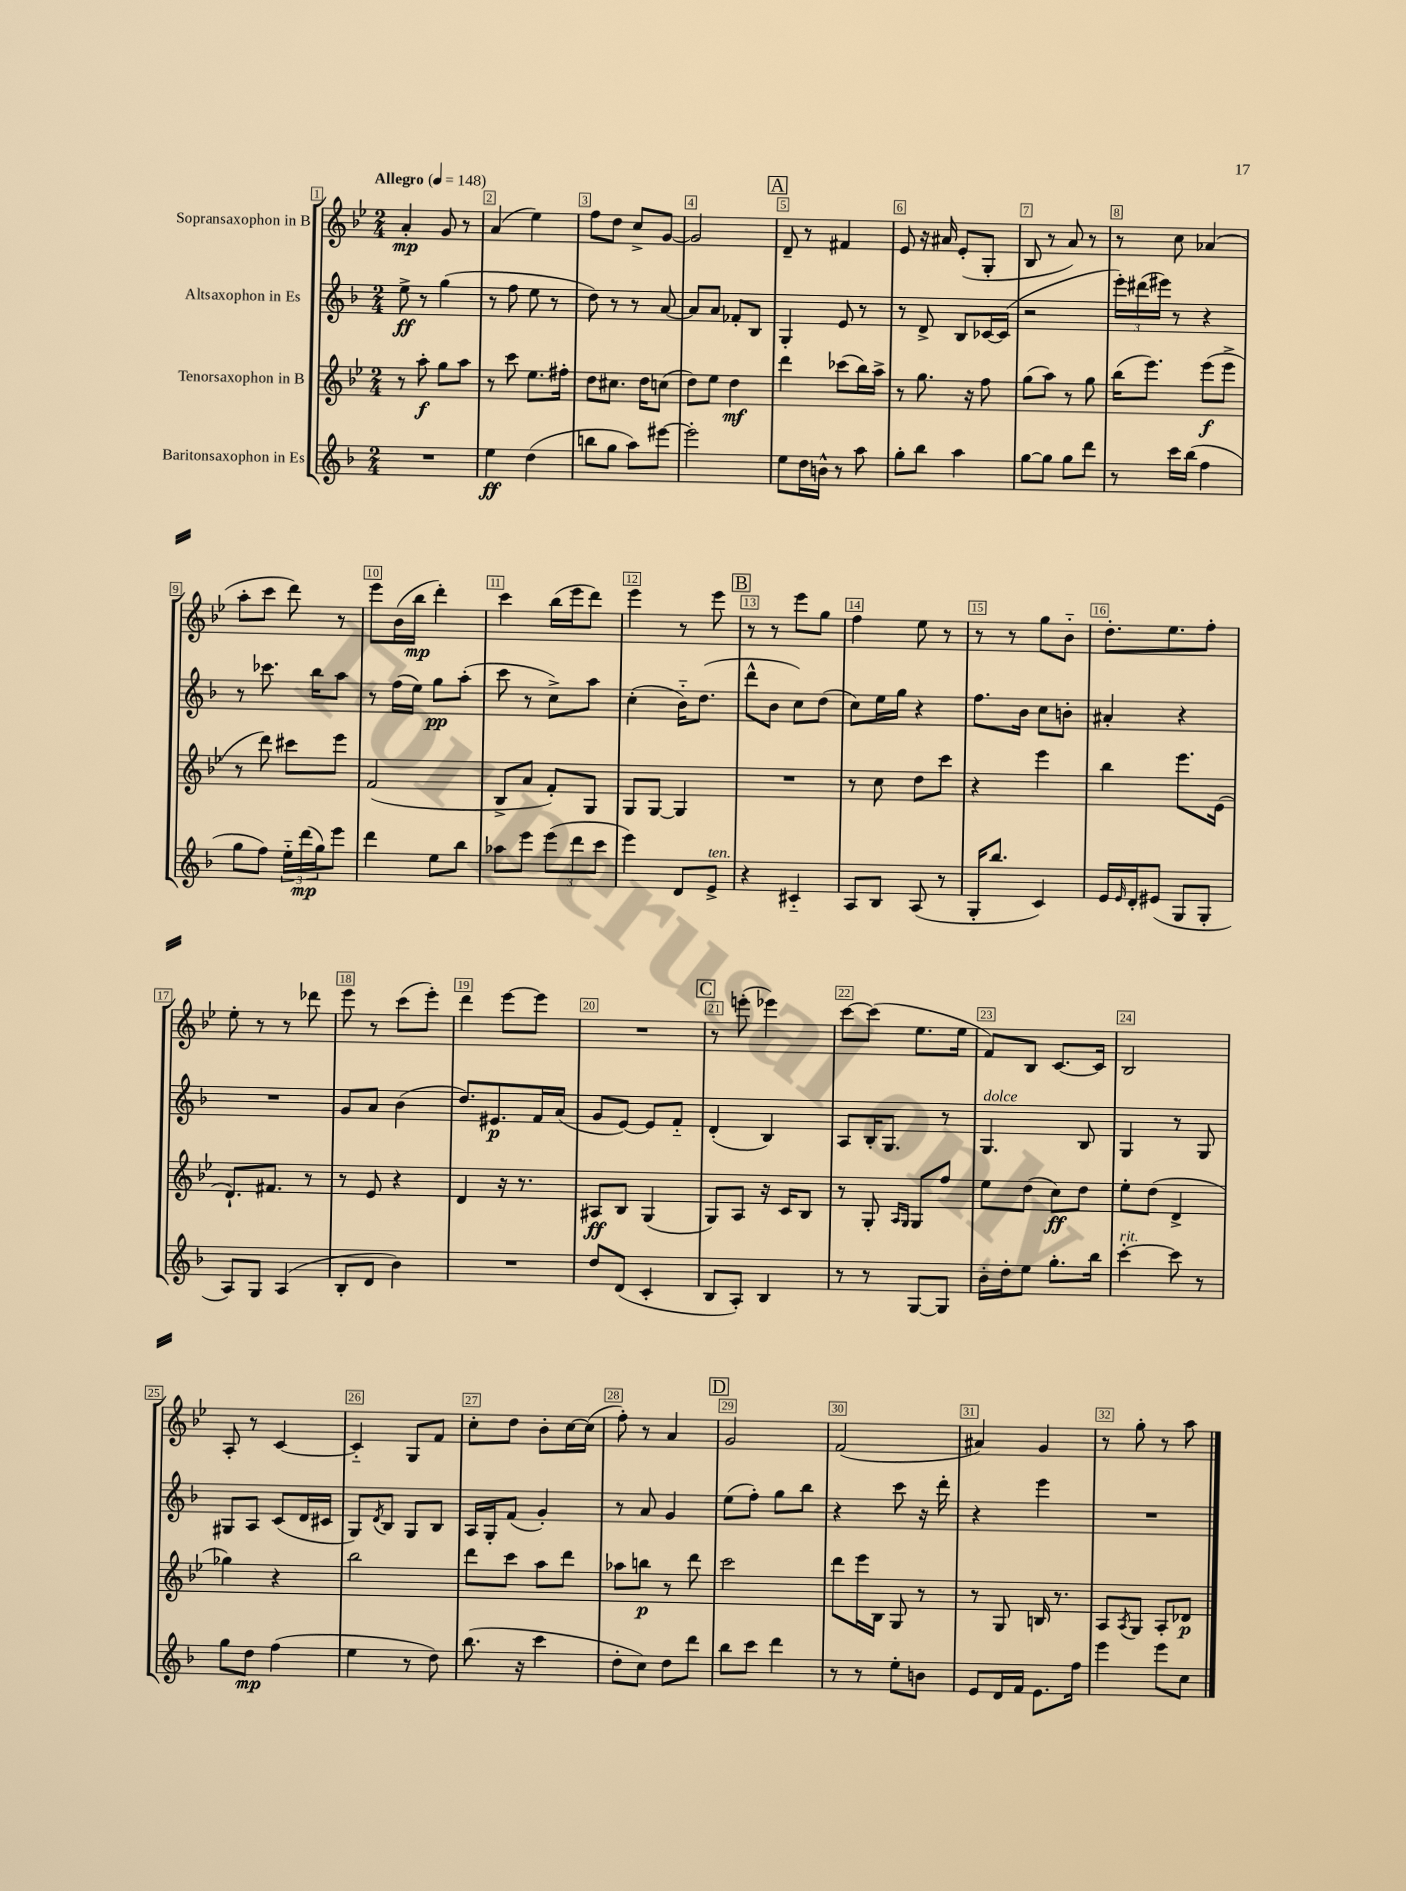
<<
\new StaffGroup <<
\new Staff = "s0" \with { instrumentName = "Sopransaxophon in B" } {
    \clef treble \key bes \major \numericTimeSignature \time 2/4 \tempo "Allegro" 4 = 148
    a'4-.\mp g'8 r8 |
    a'4( ees''4) |
    f''8 d''8 c''8-> g'8~ |
    g'2 |
    \mark \markup { \box "A" } d'8-- r8 fis'4 |
    ees'8 r16 ais'16 ees'8-.( g8-. |
    bes8 r8 a'8) r8 |
    r8 c''8 aes'4( |
    a''8-. c'''8 d'''8) r8 |
    ees'''8 bes'16( bes''16\mp d'''4-.) |
    c'''4 bes''16( ees'''16 d'''8) |
    ees'''4 r8 ees'''8 |
    \mark \markup { \box "B" } r8 r8 ees'''8 g''8 |
    f''4 ees''8 r8 |
    r8 r8 g''8 bes'8-_ |
    d''8.-. ees''8. f''8-. |
    ees''8-. r8 r8 des'''8 |
    ees'''8 r8 c'''8( ees'''8-.) |
    d'''4 ees'''8~ ees'''8 |
    R2 |
    \mark \markup { \box "C" } r8 e'''8-.( ees'''4) |
    c'''8~ c'''8( ees''8. ees''16 |
    f'8) bes8 c'8.~ c'16 |
    bes2 |
    a8-. r8 c'4~ |
    c'4-_ g8 f'8 |
    c''8-. d''8 bes'8-. c''16~ c''16( |
    f''8-.) r8 a'4 |
    \mark \markup { \box "D" } g'2 |
    f'2( |
    ais'4) g'4 |
    r8 g''8-. r8 a''8 \bar "|." |
}
\new Staff = "s1" \with { instrumentName = "Altsaxophon in Es" } {
    \clef treble \key f \major \numericTimeSignature \time 2/4
    e''8->\ff r8 g''4( |
    r8 f''8 e''8 r8 |
    d''8) r8 r8 a'8~ |
    a'8 a'8 fes'8-. bes8 |
    \mark \markup { \box "A" } g4-. e'8 r8 |
    r8 d'8-> bes8 ces'16~ ces'16( |
    r2 |
    \tuplet 3/2 { e'''16-.) dis'''16( eis'''16) } r8 r4 |
    r8 ces'''8. bes''16 a''8 |
    r8 f''16( e''16) g''8\pp a''8-.( |
    c'''8 r8 c''8->) a''8 |
    c''4-.( bes'16-_) d''8.( |
    \mark \markup { \box "B" } d'''8-^ bes'8 c''8) d''8( |
    c''8) e''16 g''16 r4 |
    f''8. bes'16 c''8 b'8-. |
    ais'4-. r4 |
    R2 |
    g'8 a'8 bes'4( |
    d''8.) eis'8.\p f'16 a'16( |
    g'8 e'8~) e'8 f'8-_ |
    \mark \markup { \box "C" } d'4-.( bes4) |
    a8 bes16-. g8. r8 |
    g4.^\markup { \italic "dolce" } bes8 |
    g4 r8 g8 |
    gis8 a8 c'8( d'16 cis'16 |
    g8) \acciaccatura { d'8 } bes8 g8 bes8 |
    a16 g16-. f'8( g'4-.) |
    r8 a'8 g'4 |
    \mark \markup { \box "D" } e''8( f''8-.) g''8 bes''8 |
    r4 c'''8 r16 d'''16-. |
    r4 e'''4 |
    R2 \bar "|." |
}
\new Staff = "s2" \with { instrumentName = "Tenorsaxophon in B" } {
    \clef treble \key bes \major \numericTimeSignature \time 2/4
    r8 a''8-.\f g''8 a''8 |
    r8 c'''8 ees''8. fis''16-. |
    d''8 cis''8. d''16 c''8( |
    d''8) ees''8 d''4\mf |
    \mark \markup { \box "A" } d'''4 ces'''8( bes''16) a''16-> |
    r8 g''8. r16 f''8 |
    g''8( a''8) r8 g''8 |
    bes''16( ees'''8.) ees'''8\f( ees'''8-> |
    r8 d'''8) cis'''8 ees'''8 |
    f'2( |
    bes8-> a'8 f'8-.) g8 |
    g8 g8~ g4 |
    \mark \markup { \box "B" } R2 |
    r8 c''8 d''8 c'''8 |
    r4 ees'''4 |
    bes''4 ees'''8. ees'16( |
    d'8.-!) fis'8. r8 |
    r8 ees'8 r4 |
    d'4 r16 r8. |
    ais8\ff bes8 g4( |
    \mark \markup { \box "C" } g8) a8 r16 c'16 bes8 |
    r8 g8-. \grace { a16 g16 } g8 f''8 |
    ees''8 d''8( c''8\ff) d''8 |
    ees''8-. d''8( d'4-> |
    ges''4) r4 |
    bes''2 |
    d'''8 c'''8 a''8 d'''8 |
    aes''8 b''8\p r8 d'''8 |
    \mark \markup { \box "D" } c'''2 |
    d'''8 ees'''16 bes16 g8 r8 |
    r8 g8 b16 r8. |
    a8 \acciaccatura { a8 } g8 a8-. des'8\p \bar "|." |
}
\new Staff = "s3" \with { instrumentName = "Baritonsaxophon in Es" } {
    \clef treble \key f \major \numericTimeSignature \time 2/4
    R2 |
    e''4\ff d''4( |
    b''8 g''8 a''8) eis'''8~ |
    eis'''2-. |
    \mark \markup { \box "A" } e''8 d''16 b'16-^ r8 a''8 |
    g''8-. bes''8 a''4 |
    g''8~ g''8 g''8 d'''8 |
    r8 c'''16 bes''16( f''4 |
    g''8 f''8) \tuplet 3/2 { e''16-_ d'''16\mp( g''16) } e'''8 |
    d'''4 e''8 bes''8 |
    aes''8 e'''8 \tuplet 3/2 { e'''8( d'''8 c'''8 } |
    e'''4) d'8 e'8->^\markup { \italic "ten." } |
    \mark \markup { \box "B" } r4 cis'4-_ |
    a8 bes8 a8( r8 |
    g16-. bes''8. c'4) |
    e'16 \grace { e'16 } d'16-. eis'8( g8 g8-. |
    a8) g8 a4( |
    bes8-. d'8 bes'4) |
    R2 |
    d''8 d'8( c'4-. |
    \mark \markup { \box "C" } bes8 a8-.) bes4 |
    r8 r8 g8~ g8 |
    bes'16-. d''16-. e''8 g''8.-. bes''16 |
    c'''4~-.^\markup { \italic "rit." } c'''8 r8 |
    g''8 d''8\mp f''4( |
    e''4 r8 d''8) |
    bes''8.( r16 c'''4 |
    d''8-. c''8) d''8 d'''8 |
    \mark \markup { \box "D" } bes''8 c'''8 d'''4 |
    r8 r8 e''8-. b'8 |
    e'8 d'16 f'16 e'8. f''16 |
    e'''4 e'''8 c''8 \bar "|." |
}
>>
>>
\layout { \context { \Score \override BarNumber.break-visibility = ##(#f #t #t) barNumberVisibility = #all-bar-numbers-visible \override BarNumber.stencil = #(make-stencil-boxer 0.1 0.3 ly:text-interface::print) } }
